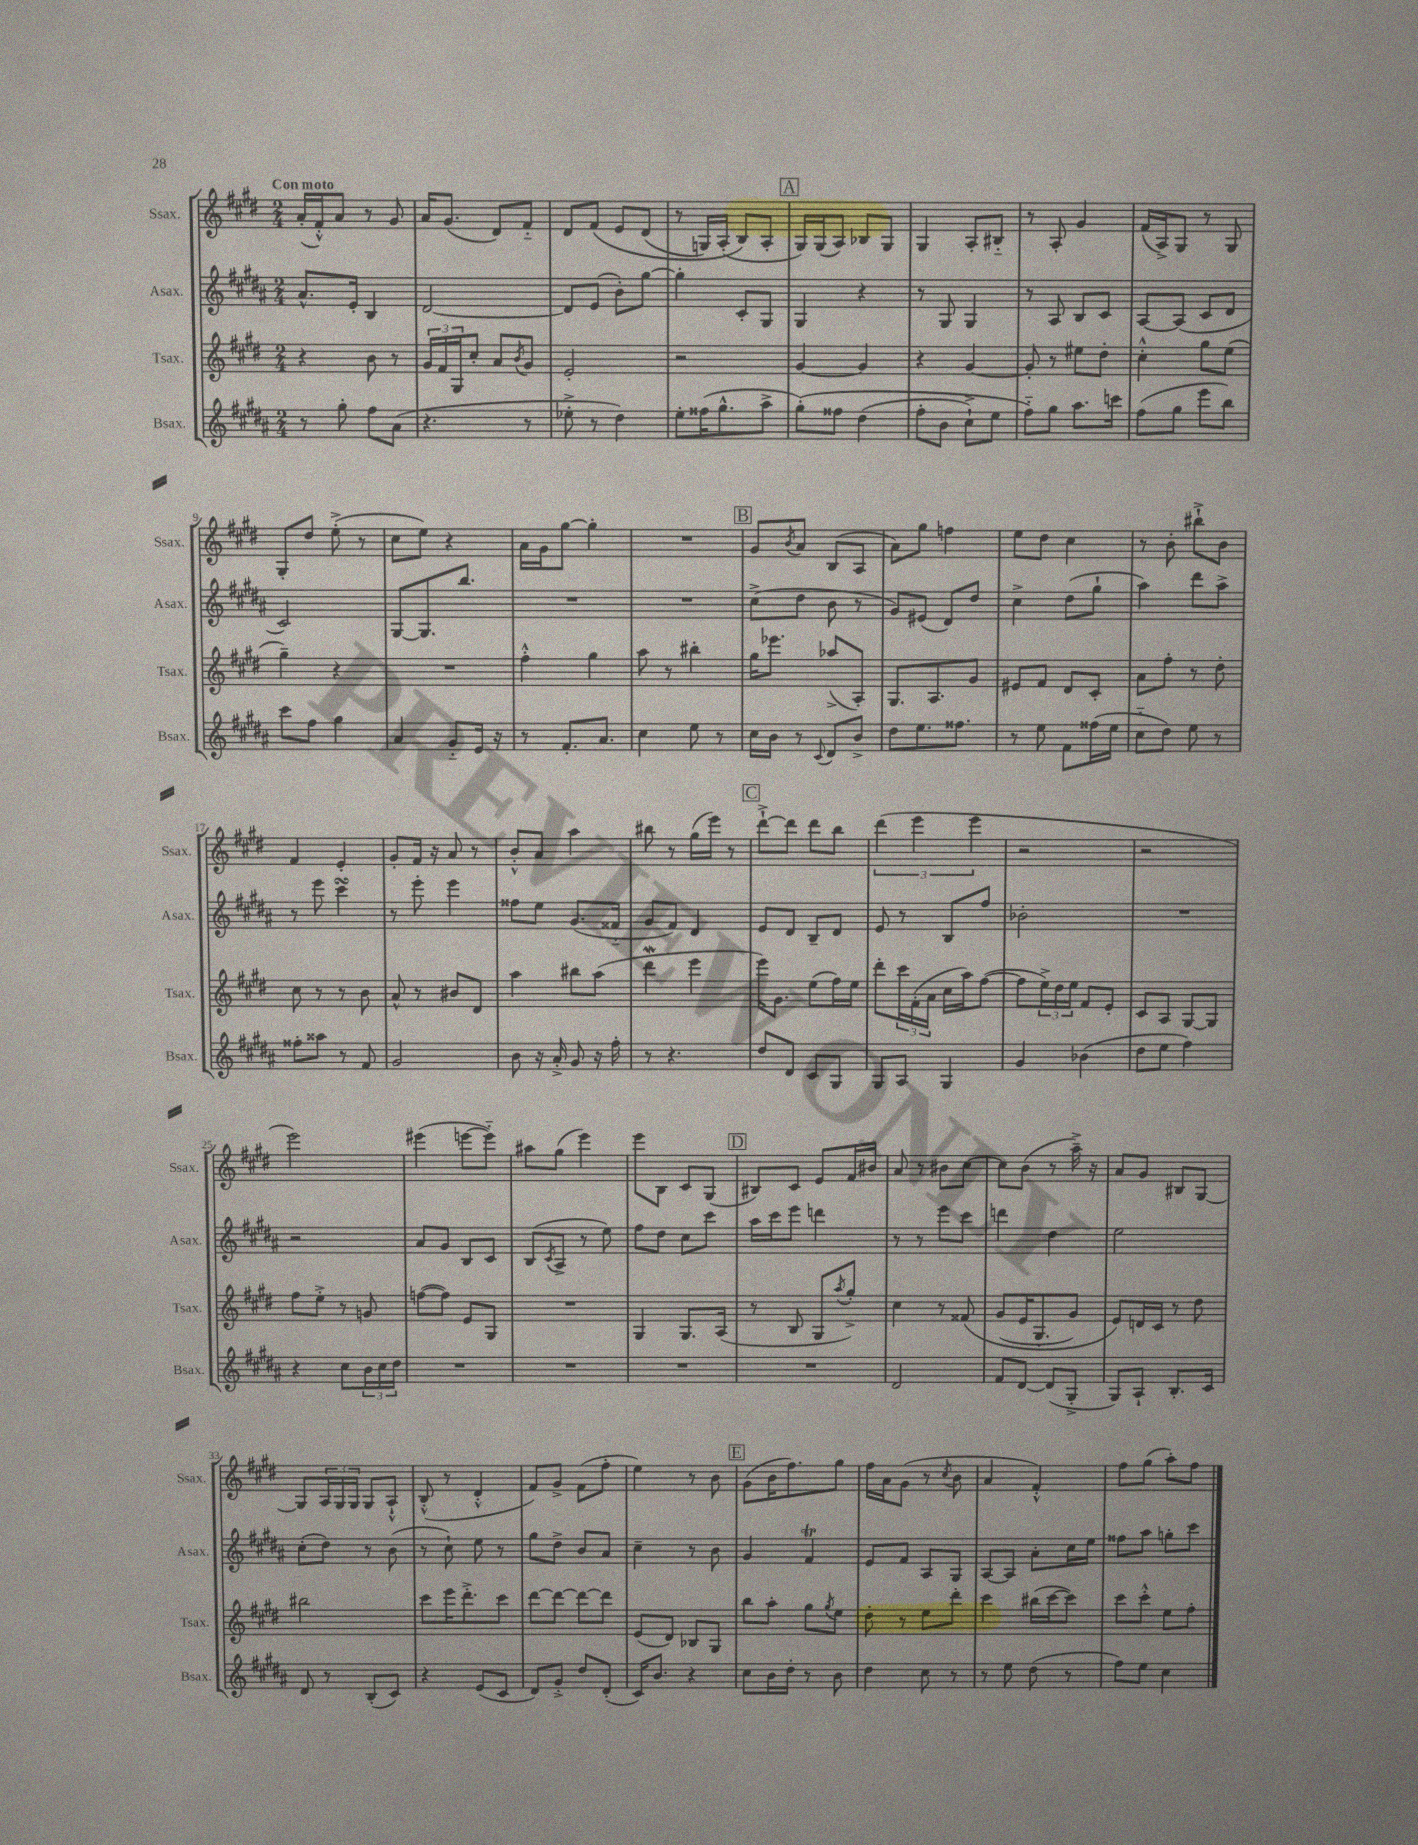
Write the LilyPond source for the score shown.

<<
\new StaffGroup <<
\new Staff = "s0" \with { instrumentName = "Ssax." shortInstrumentName = "Ssax." } {
    \clef treble \key e \major \numericTimeSignature \time 2/4 \tempo "Con moto"
    a'16-.( fis'16-.-^) a'8 r8 gis'8 |
    a'16 gis'8.( dis'8) fis'8-_ |
    dis'8 fis'8\( e'8 dis'8( |
    r8 g16) a16-.( b8\) a8-. |
    \mark \markup { \box "A" } gis16) gis16( a8) bes8 gis8 |
    gis4 a8-. bis8-_ |
    r8 a8-. gis'4 |
    fis'16( a16->) gis8 r8 gis8 |
    gis8-. dis''8 e''8-.->( r8 |
    cis''8 e''8) r4 |
    a'16 gis'16 gis''8~ gis''4-. |
    R2 |
    \mark \markup { \box "B" } gis'8 \acciaccatura { b'8 } a'8 b8( a8 |
    a'8) gis''8 f''4 |
    e''8 dis''8 cis''4 |
    r8 b'8-. bis''8-!-> b'8 |
    fis'4 e'4-. |
    gis'8-. fis'16 r16 a'8 r8 |
    b'8-.-^ a'8 a''4 |
    bis''8 r8 gis''16( e'''16) r8 |
    \mark \markup { \box "C" } dis'''8~-!-> dis'''8 dis'''8 b''8 |
    \tuplet 3/2 { dis'''4( e'''4 e'''4 } |
    r2 |
    r2 |
    e'''2) |
    eis'''4( e'''8~ e'''8-_) |
    ais''8 gis''8( e'''4) |
    e'''8 b8 cis'8 gis8( |
    \mark \markup { \box "D" } bis8) cis'8 e'8 fis'16 bis'16 |
    a'8 r8 bis'8 cis''8~ |
    cis''8 b'8( r8 a''16--->) r16 |
    a'8 gis'8 bis8 gis8~ |
    gis8 \tuplet 3/2 { a16 gis16 gis16 } gis8 a8-!-^ |
    b8-.-^( r8 dis'4-.-^ |
    fis'8) gis'8-> fis'8( fis''8-. |
    e''4) r8 b'8 |
    \mark \markup { \box "E" } gis'8( b'16 fis''8.) gis''8 |
    fis''16 a'16 gis'8( r8 \acciaccatura { cis''8 } b'8 |
    a'4 fis'4-.-^) |
    fis''8 gis''8( a''8-.) fis''8 \bar "|." |
}
\new Staff = "s1" \with { instrumentName = "Asax." shortInstrumentName = "Asax." } {
    \clef treble \key b \major \numericTimeSignature \time 2/4
    ais'8.-^ e'16-. b4 |
    dis'2~ |
    dis'8 e'8( b'8-.) gis''8~ |
    gis''4-. cis'8-. gis8 |
    \mark \markup { \box "A" } gis4 r4 |
    r8 gis8 gis4 |
    r8 ais8 b8 cis'8 |
    ais8~ ais8( cis'8 dis'8 |
    cis'2) |
    gis8~ gis8. b''8. |
    R2 |
    R2 |
    \mark \markup { \box "B" } cis''8->( dis''8 b'8 r8 |
    gis'8) eis'8( dis'8) dis''8 |
    cis''4-> dis''8( gis''8-! |
    ais''4) dis'''8 ais''8-> |
    r8 e'''8 cis'''4\turn |
    r8 e'''8-. e'''4 |
    fisis''8 e''8 gis'8.( fisis'16-_ |
    gis'8 fis'8) dis'4 |
    \mark \markup { \box "C" } e'8 dis'8 b8-- dis'8 |
    e'8 r8 b8 fis''8 |
    bes'2-. |
    R2 |
    r2 |
    ais'8 gis'8 b8 cis'8 |
    b8( \acciaccatura { cis'8 } ais8-> r8 e''8) |
    fis''8 dis''8 cis''8 cis'''8 |
    \mark \markup { \box "D" } ais''16 cis'''16 e'''8 d'''4 |
    r8 r8 e'''8 cis'''8 |
    d'''4 dis''4 |
    e''2 |
    cis''8-.( dis''8) r8 b'8( |
    r8 cis''8-!) e''8 r8 |
    gis''8 dis''8-> b'8 ais'8 |
    cis''4-- r8 b'8 |
    \mark \markup { \box "E" } gis'4 fis'4\trill |
    e'8 fis'8 ais8 gis8 |
    ais8~ ais8 ais'8-. cis''16 e''16 |
    fisis''8 ais''8 g''8-. cis'''8 \bar "|." |
}
\new Staff = "s2" \with { instrumentName = "Tsax." shortInstrumentName = "Tsax." } {
    \clef treble \key e \major \numericTimeSignature \time 2/4
    r4 b'8 r8 |
    \tuplet 3/2 { gis'16 fis'16 gis16 } cis''8-. a'8 \acciaccatura { b'8 } gis'8 |
    e'2-. |
    r2 |
    \mark \markup { \box "A" } gis'4~ gis'4 |
    r4 gis'4~ |
    gis'8-. r8 eis''8 dis''8-. |
    cis''4-.-^ gis''8 e''8( |
    gis''4--) r4 |
    R2 |
    fis''4-.-^ gis''4 |
    a''8 r8 bis''4-. |
    \mark \markup { \box "B" } gis''16 ees'''8. aes''8->( a8-.) |
    gis8. a8. gis'8 |
    eis'8 fis'8 dis'8 cis'8-. |
    a'8 fis''8-. r8 dis''8-. |
    cis''8 r8 r8 b'8 |
    a'8-^ r8 bis'8 dis'8 |
    a''4 bis''8 a''8( |
    dis'''4\mordent e'''4 |
    \mark \markup { \box "C" } e'''16) gis'8. e''8( fis''16) e''16 |
    dis'''8-. \tuplet 3/2 { cis'''16 fis'16-.( a'16 } cis''16 a''16) fis''8~( |
    fis''8 \tuplet 3/2 { e''16->) dis''16 e''16 } fis'8 e'8-. |
    cis'8 a8 gis8~ gis8 |
    fis''8 e''8-.-> r8 g'8 |
    f''8~( f''8) e'8 gis8 |
    R2 |
    gis4 gis8. a16( |
    \mark \markup { \box "D" } r8 b8 gis8 \acciaccatura { a''8 } gis''8-.->) |
    cis''4 r8 fisis'8\( |
    gis'8( e'16 gis8.-_ gis'8) |
    e'8\) d'16 cis'16 r8 dis''8 |
    bis''2 |
    cis'''8 e'''16 dis'''8.-.-> cis'''8 |
    dis'''8~ dis'''8~ dis'''8~ dis'''8 |
    e'8( dis'8) bes8 gis8 |
    \mark \markup { \box "E" } b''8 a''8-. gis''8 \acciaccatura { gis''8 } e''8 |
    dis''8-. r8 e''8 dis'''8-. |
    cis'''4 bis''16( cis'''16~ cis'''8) |
    cis'''8 cis'''8-.-^ e''8 fis''8-. \bar "|." |
}
\new Staff = "s3" \with { instrumentName = "Bsax." shortInstrumentName = "Bsax." } {
    \clef treble \key b \major \numericTimeSignature \time 2/4
    r8 gis''8-. fis''8 ais'8( |
    r4. r8 |
    ees''8-.-> r8 dis''4) |
    e''8-. fisis''16( gis''8.-^ ais''8-> |
    \mark \markup { \box "A" } gis''8-.)\( fisis''8 dis''4( |
    fis''8-. b'8 cis''8-!->) e''8 |
    fis''8-_\) gis''8 ais''8. c'''16 |
    fis''8( gis''8 e'''8 b''8) |
    cis'''8 fis''8 gis''4 |
    ais'4 gis'8-_ e'16 r16 |
    r8 fis'8.-. ais'8. |
    cis''4 e''8 r8 |
    \mark \markup { \box "B" } cis''16 b'16 r8 \appoggiatura { cis'8 } dis'8 b'8-> |
    dis''8 e''8. fisis''8. |
    r8 e''8 fis'8 fisis''16( e''16 |
    cis''8-_ dis''8) e''8 r8 |
    fisis''8-. aisis''8 r8 fis'8 |
    gis'2 |
    b'8 r16 ais'16-.-> gis'8 r16 fis''16-. |
    r8 r4. |
    \mark \markup { \box "C" } dis''8 dis'8 cis'8 gis8 |
    gis8 ais8 gis4 |
    gis'4 bes'4( |
    dis''8 e''8 fis''4) |
    r4 cis''8 \tuplet 3/2 { b'16 cis''16 dis''16 } |
    R2 |
    R2 |
    R2 |
    \mark \markup { \box "D" } R2 |
    dis'2 |
    fis'8 dis'8~ dis'8( gis8-.-> |
    gis8) ais8-! b8.-. cis'16 |
    dis'8 r8 b8-.( cis'8) |
    r4 e'8( cis'8 |
    dis'8) gis'8-.-> dis''8 dis'8-.( |
    cis'16) b'8. r4 |
    \mark \markup { \box "E" } cis''8 b'16 dis''16-. r8 b'8 |
    dis''4 cis''8 r8 |
    r8 e''8 dis''8( r8 |
    fis''8) e''8 cis''4 \bar "|." |
}
>>
>>
